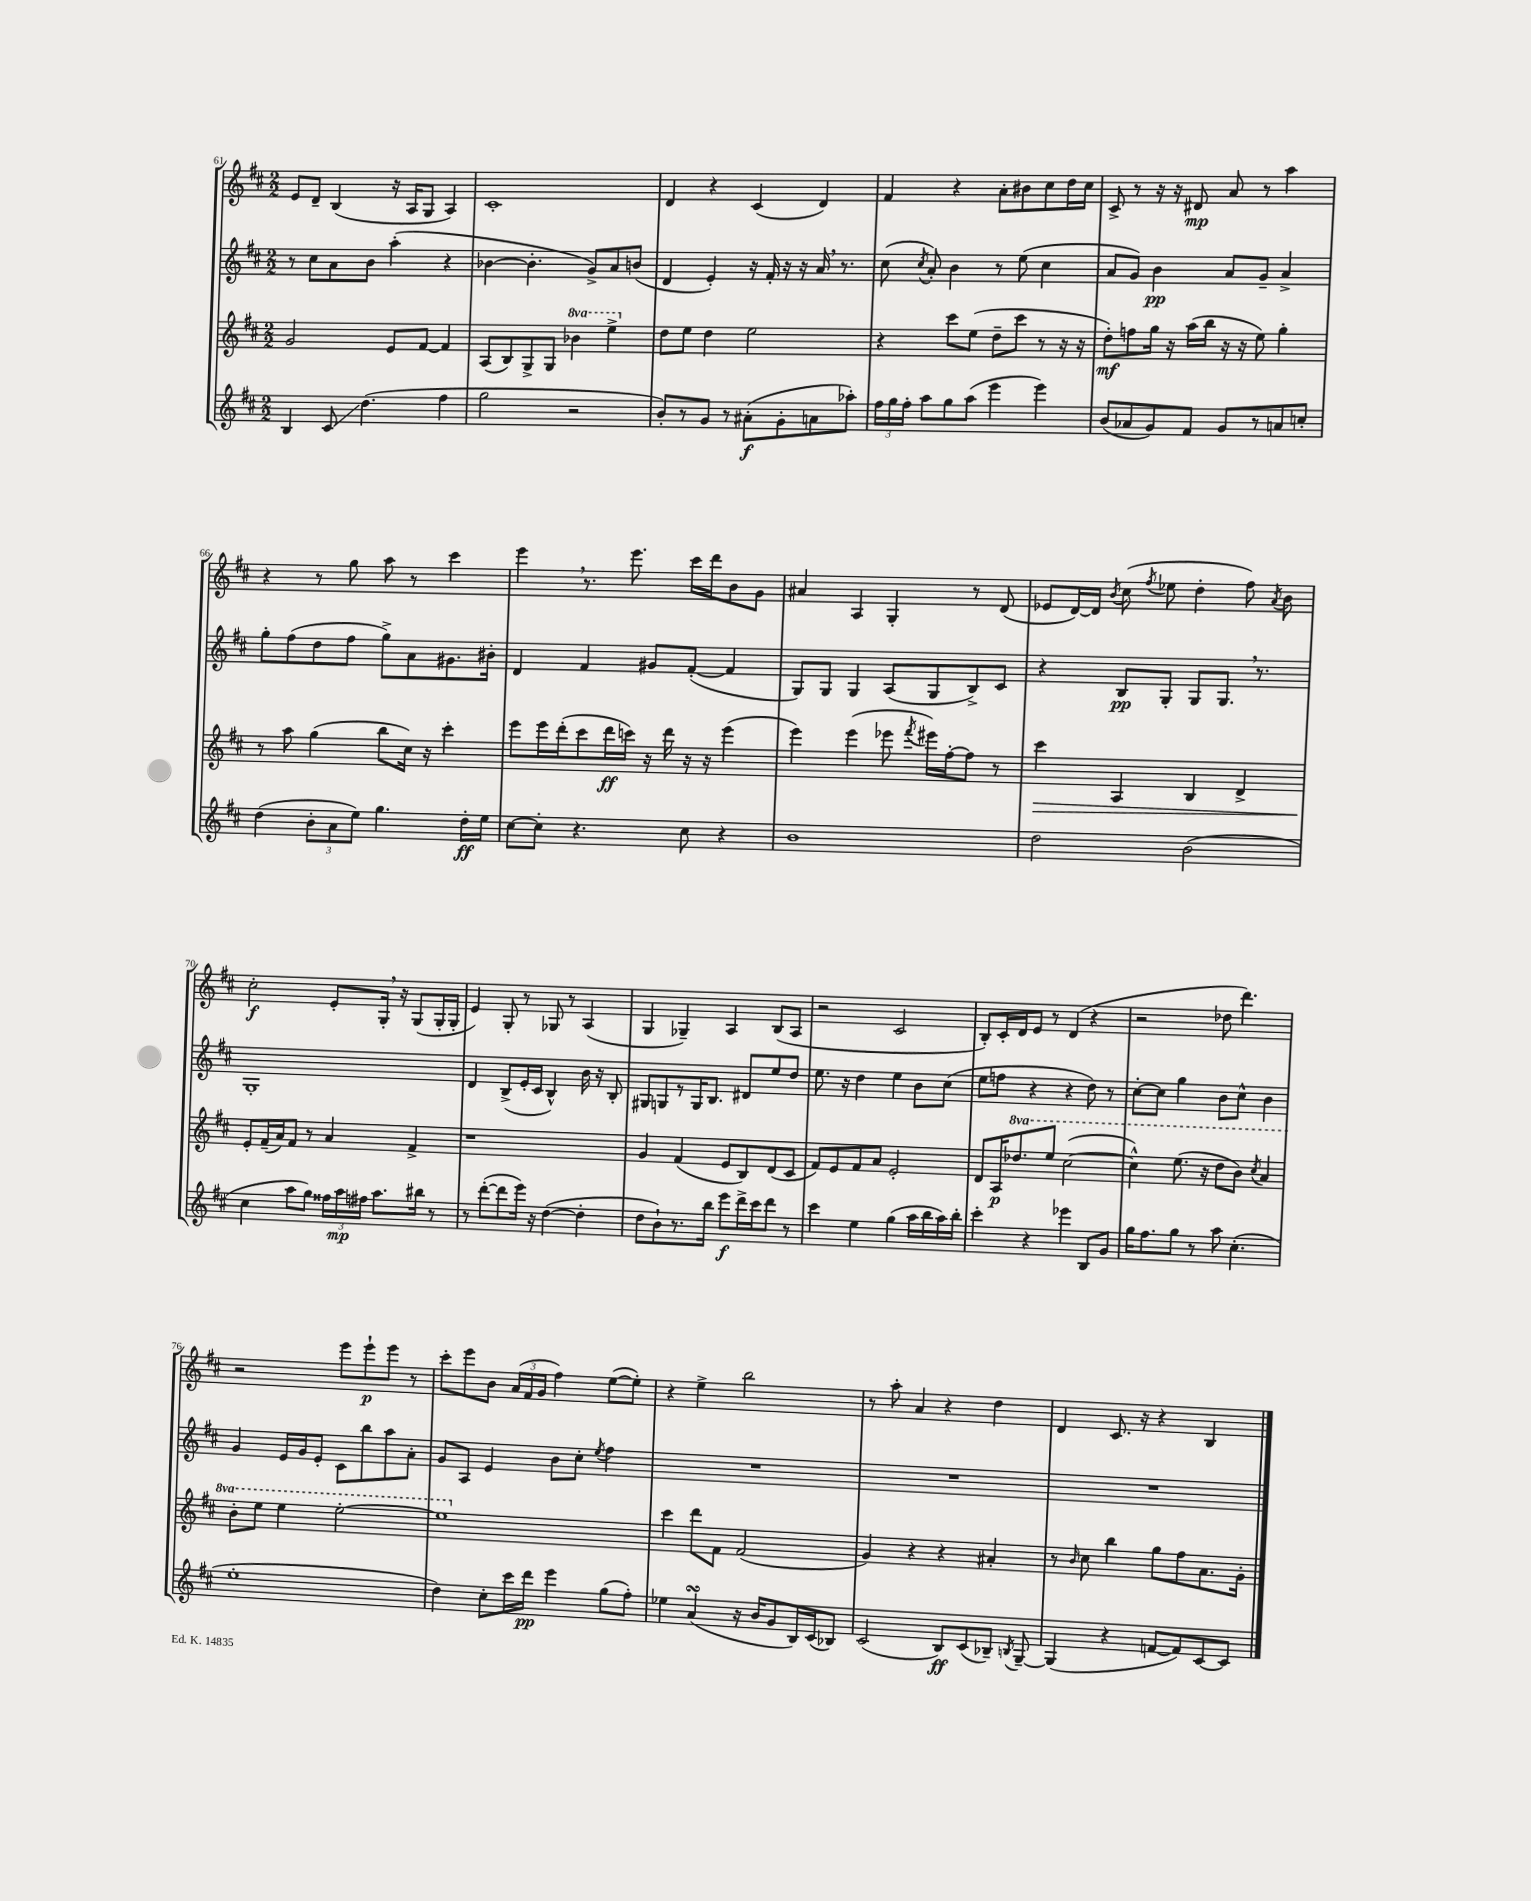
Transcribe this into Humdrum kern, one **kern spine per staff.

**kern	**kern	**kern	**kern
*staff4	*staff3	*staff2	*staff1
*clefG2	*clefG2	*clefG2	*clefG2
*k[f#c#]	*k[f#c#]	*k[f#c#]	*k[f#c#]
*M2/2	*M2/2	*M2/2	*M2/2
4B	2g	8r	8e
.	.	8cc#	8d~
8c#	.	8a	(4B
(4.dd	.	8b	.
.	8e	(4aa'	16r
.	.	.	16A
.	[8f#	.	8G
4ff#	4f#]	4r	4A)
=	=	=	=
2gg	(8A	[4b-	1c#'
.	8B)	.	.
.	8G^	4.b-']	.
.	8G	.	.
2r	4bb-	.	.
.	.	8g^)	.
.	4eee^	8a	.
.	.	(8b	.
=	=	=	=
8b')	8dd	4d	4d
8r	8ee	.	.
8g	4dd	4e')	4r
8r	.	.	.
(8a#'	2ee	16r	(4c#
.	.	16f#'	.
8g'	.	16r	.
.	.	16r	.
8a	.	16a	4d)
.	.	8.r	.
8aa-')	.	.	.
=	=	=	=
24ff#	4r	(8cc#	4f#
24gg	.	.	.
24ff#'	.	.	.
.	.	8qcc#	.
8aa	.	8a')	.
8gg	8ccc#	4b	4r
(8aa	(8ee	.	.
4eee	8dd~	8r	8a'
.	8ccc#	(8ee	8b#
4eee)	8r	4cc#	8cc#
.	16r	.	16dd
.	16r	.	16cc#
=	=	=	=
(8b	8dd')	8a	8c#^
8a-	8ff	8g)	8r
8g)	16gg	4b	16r
.	16r	.	16r
8f#	(16aa	.	8d#
.	16bb	.	.
8g	16r	8a	8a
.	16r	.	.
8r	8ee)	8g~	8r
8a	4gg'	4a^	4aa
8cc'	.	.	.
=	=	=	=
(4dd	8r	8gg'	4r
.	8aa	(8ff#	.
12b'	(4gg	8dd	8r
12a	.	.	.
.	.	8ff#	8gg
12ee)	.	.	.
4.gg	8bb	8gg^)	8aa
.	16cc#)	8a	8r
.	16r	.	.
.	4ccc#'	8.g#	4ccc#
16dd'	.	.	.
16ee	.	16b#'	.
=	=	=	=
[8cc#	8eee	4d	4eee
8cc#']	16eee	.	.
.	(16ddd'	.	.
4.r	8ccc#	4f#	8.r
.	16ddd	.	.
.	16ccc)	.	8.eee
.	16r	8g#	.
.	16ddd	.	.
8cc#	16r	([8f#'	16ccc#
.	16r	.	16ddd
4r	(4eee	4f#]	8b
.	.	.	8g
=	=	=	=
1b	4eee)	8G)	4a#
.	.	8G	.
.	(4eee	4G	4A
.	8eee-	(8A	4G'
.	8qfff#	.	.
.	16eee#)	8G	.
.	[16ff#'	.	.
.	8ff#]	8B^)	8r
.	8r	8c#	(8d
=	=	=	=
2dd	4ccc#	4r	8e-
.	.	.	[16d)
.	.	.	16d]
.	.	.	8qb
.	4A	8B	(8cc#
.	.	.	8qff#
.	.	8G'	8ee-
(2b	4B	8G	4dd'
.	.	8.G	.
.	4d^	.	8ff#)
.	.	8.r	.
.	.	.	8qa
.	.	.	8b
=	=	=	=
4cc#	8e'	1G'	2cc#'
.	(16f#~	.	.
.	16a)	.	.
8aa	8f#	.	.
8gg)	8r	.	.
24ff##	4a	.	8e'
24aa	.	.	.
24ff#	.	.	.
8.aa	.	.	16G'
.	.	.	16r
.	4f#^	.	(8G
16bb#	.	.	.
8r	.	.	16G'
.	.	.	16G'
=	=	=	=
8r	1r	4d	4e)
([8ddd'	.	.	.
8ddd]	.	(8B^	8G'
16eee)	.	16e'	8r
16r	.	16c#	.
([4dd	.	4B^^)	8G-
.	.	.	8r
4dd']	.	16b	(4A
.	.	16r	.
.	.	8B'	.
=	=	=	=
8dd	4g	8G#	4G
8b`)	.	8G	.
8.r	(4f#	8r	4G-~)
.	.	16G	.
16bb	.	8.B	.
8eee	8e	.	4A
16ddd^	8B)	8d#	.
16ccc#	.	.	.
8ddd	(8d	8ee	(8B
8r	8c#	8dd	8A
=	=	=	=
4ccc#	8f#)	8.ee	2r
.	8e	.	.
.	.	16r	.
4ee	8f#	4dd	.
.	8a	.	.
(4gg	2e'	4ee	2c#
16aa	.	8b	.
16bb	.	.	.
16aa)	.	(8cc#	.
16bb'	.	.	.
=	=	=	=
4ccc#'	8d	8ee	8B')
.	16A	8ff	16c#'
.	8.ddd-	.	16d
4r	.	4r	8e
.	8eee	.	8r
4eee-	([2ccc#	4r	(4d
8B	.	8dd)	4r
8g	.	8r	.
=	=	=	=
16gg	4ccc#^^])	[8cc#'	2r
8.ff#	.	.	.
.	.	8cc#]	.
8gg	(8.eee	4gg	.
8r	.	.	.
.	16r	.	.
8aa	8ddd	8b	8dd-
(4.cc#'	8bb)	8cc#^^	4.ddd)
.	8qccc#	.	.
.	4aa	4b	.
=	=	=	=
1ee'	8bb'	4g	2r
.	8eee	.	.
.	4eee	16e	.
.	.	16g	.
.	.	8e'	.
.	[2eee'	8c#	8eee
.	.	8bb	8eee`
.	.	8aa	8eee
.	.	8a'	8r
=	=	=	=
4dd)	1eee]	8g	8ccc#'
.	.	8A	8eee
8cc#'	.	4e	8b
16ccc#	.	.	(24a
.	.	.	24f#
16ddd	.	.	.
.	.	.	24g
4eee	.	8b	4ff#)
.	.	8cc#'	.
.	.	8qee	.
(8gg	.	4ff#	([8ee
8ff#')	.	.	8ee'])
=	=	=	=
4ee-	4ccc#	1r	4r
(4a	8ddd	.	4ee^
.	8f#	.	.
16r	(2f#	.	2bb
16b	.	.	.
8g	.	.	.
16B)	.	.	.
(16c#	.	.	.
8B-)	.	.	.
=	=	=	=
(2c#	4g)	1r	8r
.	.	.	8aa'
.	4r	.	4a
8B)	4r	.	4r
(8c#	.	.	.
8B-~)	4a#'	.	4dd
8qB	.	.	.
[8G~	.	.	.
=	=	=	=
(4G]	8r	1r	4d
.	16qqb	.	.
.	8cc#	.	.
4r	4bb	.	8.c#
.	.	.	16r
[8f	8gg	.	4r
8f])	8ff#	.	.
[8c#	8.a	.	4B
8c#]	.	.	.
.	16g'	.	.
==	==	==	==
*-	*-	*-	*-
